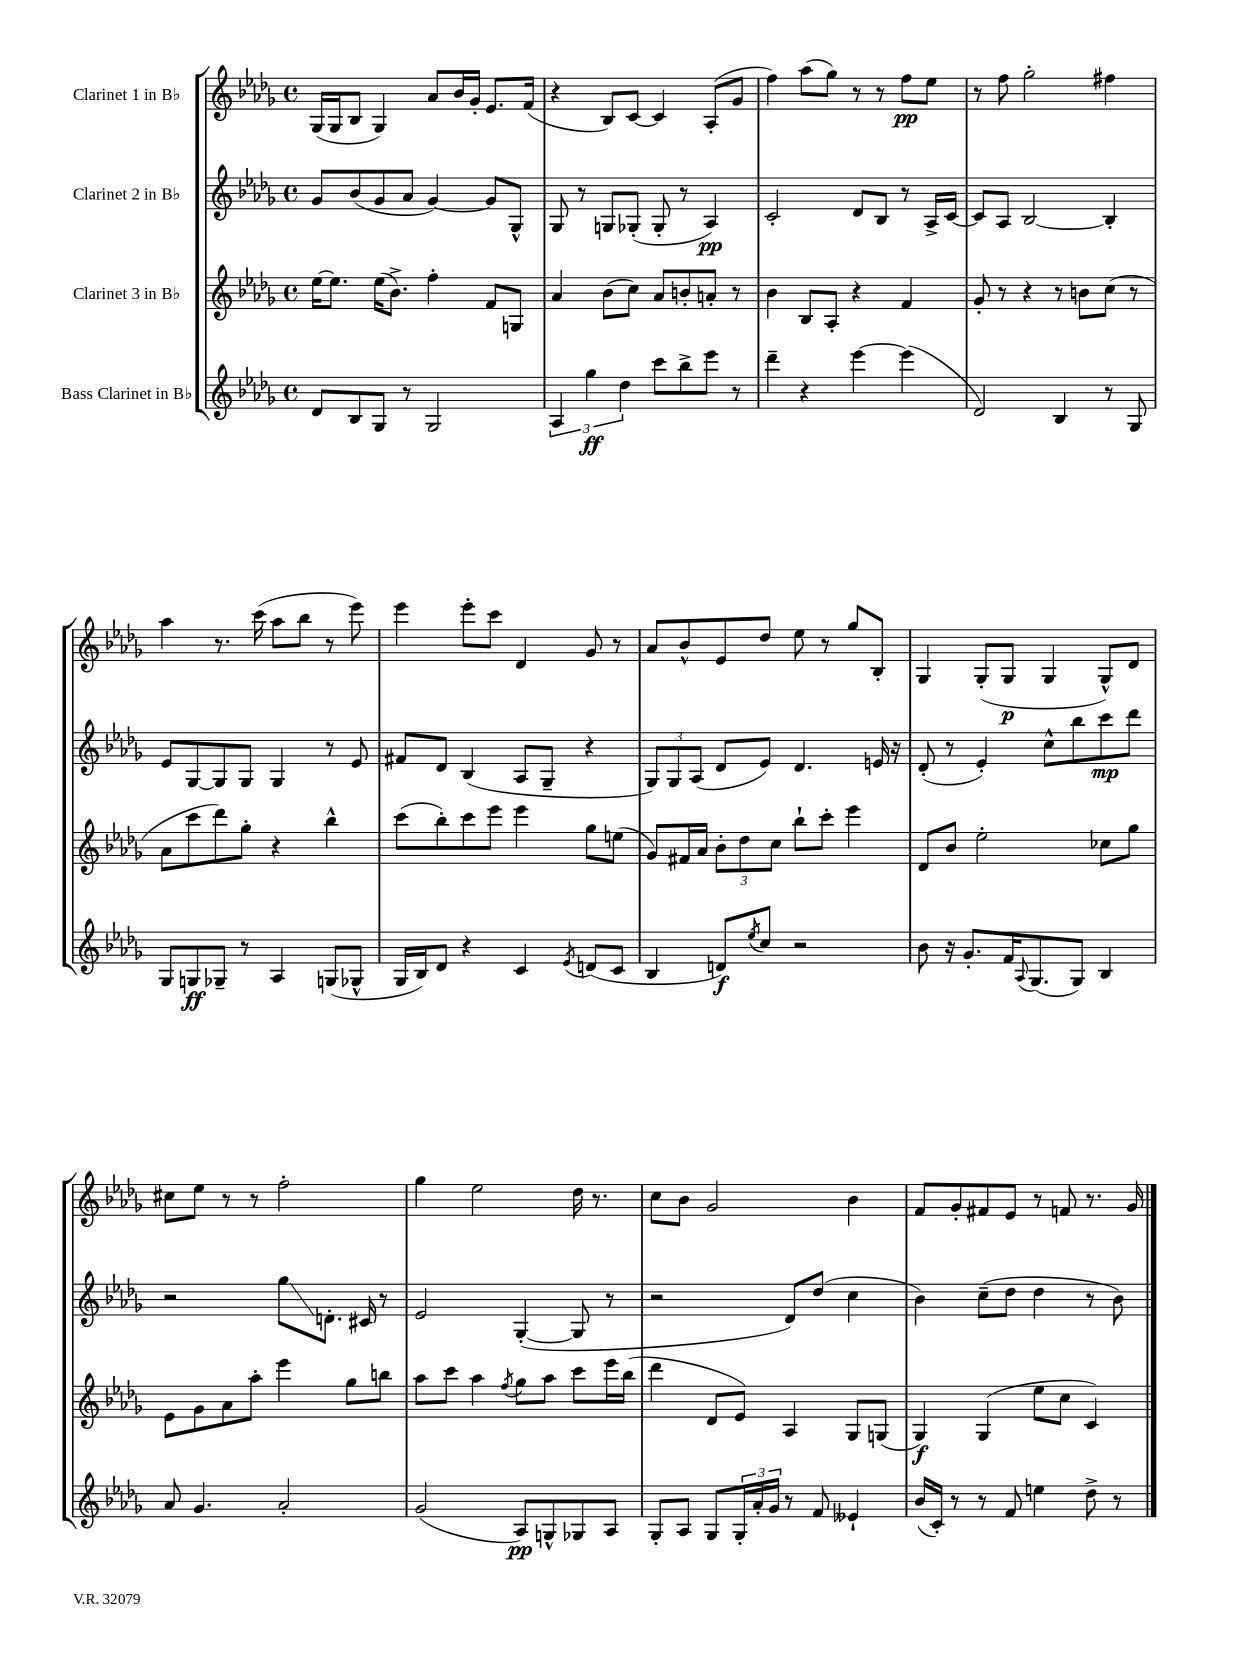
<<
\new StaffGroup <<
\new Staff = "s0" \with { instrumentName = "Clarinet 1 in Bb" } {
    \clef treble \key des \major \defaultTimeSignature \time 4/4
    ges16( ges16 bes8 ges4) aes'8 bes'16 ges'16-. ees'8. f'16( |
    r4 bes8) c'8~ c'4 aes8-.( ges'8 |
    f''4) aes''8( ges''8) r8 r8 f''8\pp ees''8 |
    r8 f''8 ges''2-. fis''4 |
    aes''4 r8. c'''16( aes''8 bes''8 r8 ees'''8) |
    ees'''4 ees'''8-. c'''8 des'4 ges'8 r8 |
    aes'8 bes'8-^ ees'8 des''8 ees''8 r8 ges''8 bes8-. |
    ges4 ges8-.( ges8\p ges4 ges8-^) des'8 |
    cis''8 ees''8 r8 r8 f''2-. |
    ges''4 ees''2 des''16 r8. |
    c''8 bes'8 ges'2 bes'4 |
    f'8 ges'8-. fis'8 ees'8 r8 f'8 r8. ges'16 \bar "|." |
}
\new Staff = "s1" \with { instrumentName = "Clarinet 2 in Bb" } {
    \clef treble \key des \major \defaultTimeSignature \time 4/4
    ges'8 bes'8( ges'8 aes'8 ges'4~) ges'8 ges8-^ |
    ges8 r8 g8 ges8-.( ges8-. r8 aes4\pp) |
    c'2-. des'8 bes8 r8 aes16-> c'16~ |
    c'8 aes8 bes2~ bes4-. |
    ees'8 ges8~ ges8 ges8 ges4 r8 ees'8 |
    fis'8 des'8 bes4( aes8 ges8-- r4 |
    \tuplet 3/2 { ges8) ges8 aes8( } des'8 ees'8) des'4. e'16 r16 |
    des'8-.( r8 ees'4-.) c''8-^ bes''8 c'''8\mp des'''8 |
    r2 ges''8\glissando d'8.-. cis'16 r8 |
    ees'2 ges4~-.( ges8 r8 |
    r2 des'8) des''8( c''4 |
    bes'4) c''8--( des''8 des''4 r8 bes'8) \bar "|." |
}
\new Staff = "s2" \with { instrumentName = "Clarinet 3 in Bb" } {
    \clef treble \key des \major \defaultTimeSignature \time 4/4
    ees''16~ ees''8. ees''16( bes'8.->) f''4-. f'8 g8 |
    aes'4 bes'8( c''8) aes'8 b'8-. a'8-. r8 |
    bes'4 bes8 aes8-. r4 f'4 |
    ges'8-. r8 r4 r8 b'8 c''8( r8 |
    aes'8 c'''8 des'''8) ges''8-. r4 bes''4-^ |
    c'''8( bes''8-.) c'''8 ees'''8 ees'''4 ges''8 e''8( |
    ges'8) fis'16 aes'16 \tuplet 3/2 { bes'8-. des''8 c''8 } bes''8-! c'''8-. ees'''4 |
    des'8 bes'8 ees''2-. ces''8 ges''8 |
    ees'8 ges'8 aes'8 aes''8-. ees'''4 ges''8 b''8 |
    aes''8 c'''8 aes''4 \acciaccatura { f''8 } ges''8 aes''8 c'''8 ees'''16 bes''16( |
    des'''4 des'8 ees'8) aes4 ges8 g8( |
    ges4\f) ges4( ees''8 c''8 c'4) \bar "|." |
}
\new Staff = "s3" \with { instrumentName = "Bass Clarinet in Bb" } {
    \clef treble \key des \major \defaultTimeSignature \time 4/4
    des'8 bes8 ges8 r8 ges2 |
    \tuplet 3/2 { aes4 ges''4\ff des''4 } c'''8 bes''8-> ees'''8 r8 |
    des'''4-- r4 ees'''4~ ees'''4( |
    des'2) bes4 r8 ges8 |
    ges8 g8\ff ges8-- r8 aes4 g8( ges8-^ |
    ges16 bes16) des'8 r4 c'4 \acciaccatura { ees'8 } d'8( c'8 |
    bes4 d'8\f) \acciaccatura { ees''8 } c''8 r2 |
    bes'8 r16 ges'8.-. f'16 \appoggiatura { aes8 } ges8.( ges8) bes4 |
    aes'8 ges'4. aes'2-. |
    ges'2( aes8\pp) g8-^ ges8 aes8 |
    ges8-. aes8 ges8 \tuplet 3/2 { ges16-. aes'16-. ges'16 } r8 f'8 eeses'4-! |
    bes'16( c'16-.) r8 r8 f'8 e''4 des''8-> r8 \bar "|." |
}
>>
>>
\layout { \context { \Score \remove "Bar_number_engraver" } }
